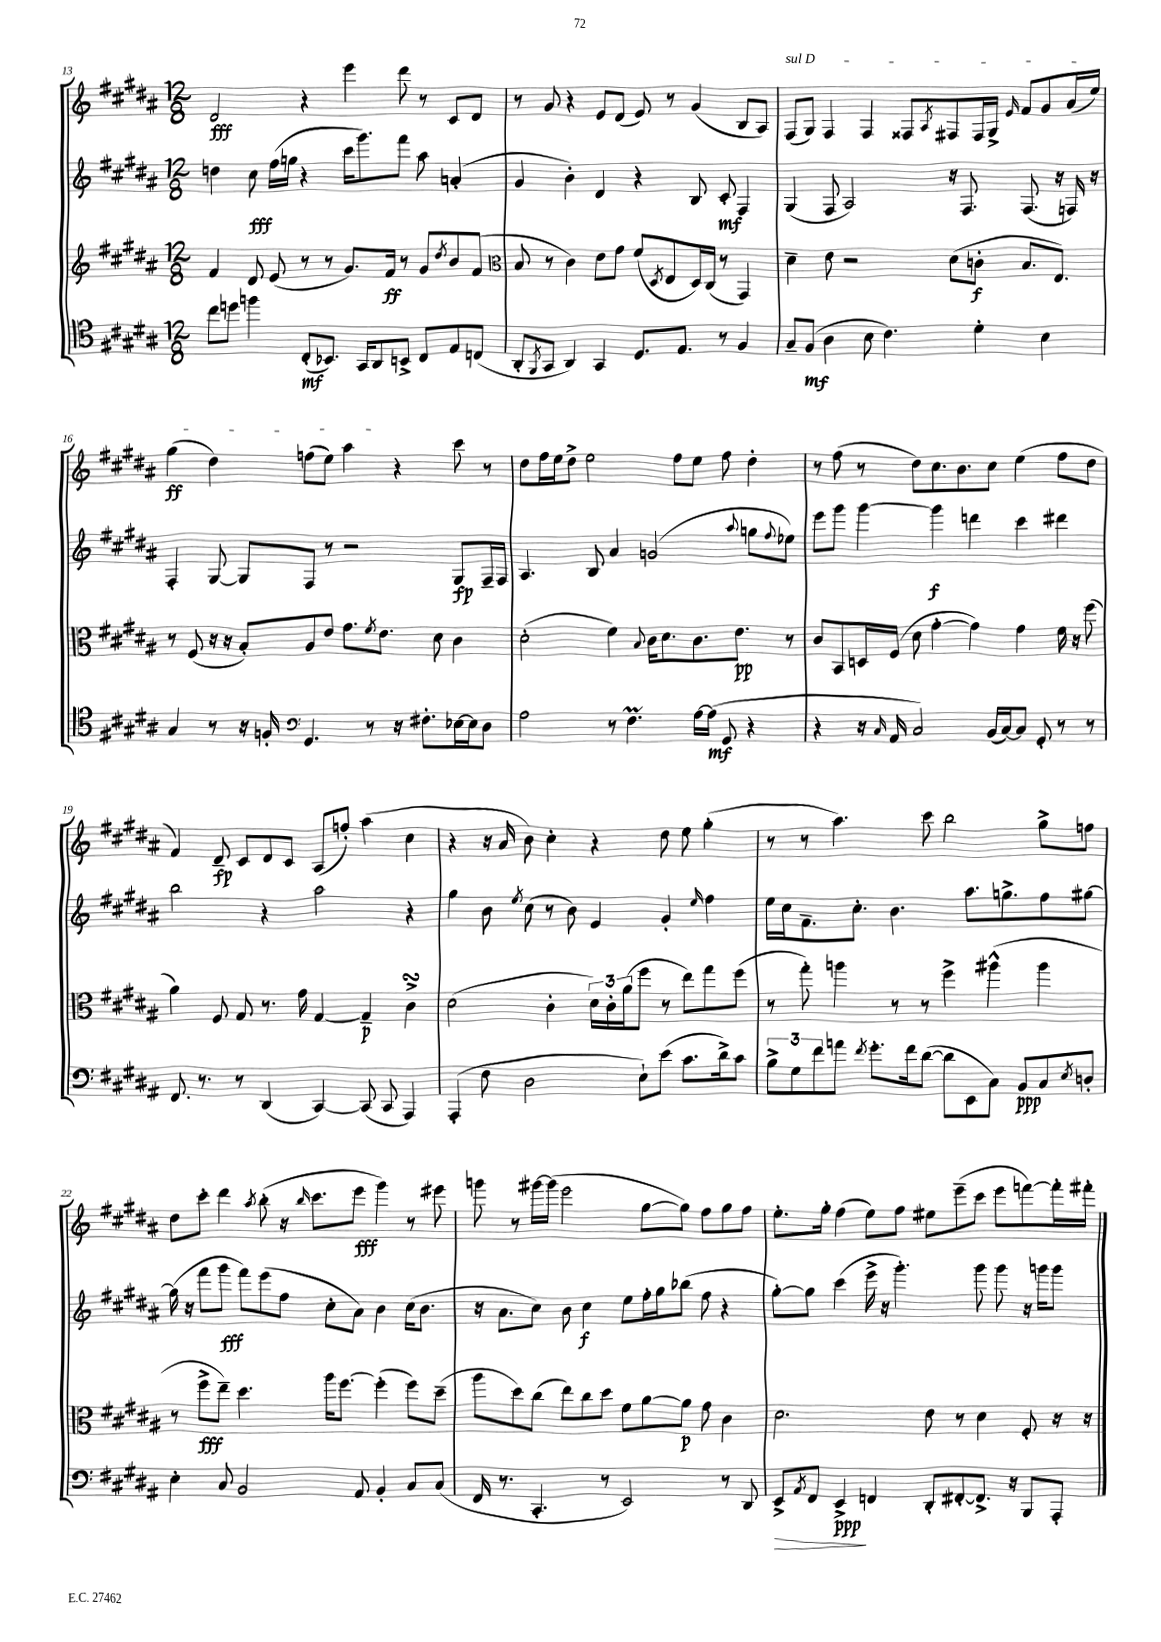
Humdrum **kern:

**kern	**dynam	**kern	**dynam	**kern	**dynam	**kern	**dynam
*part4	*part4	*part3	*part3	*part2	*part2	*part1	*part1
*staff4	*staff4	*staff3	*staff3	*staff2	*staff2	*staff1	*staff1
*clefC4	*	*clefG2	*	*clefG2	*	*clefG2	*
*k[f#c#g#d#a#]	*	*k[f#c#g#d#a#]	*	*k[f#c#g#d#a#]	*	*k[f#c#g#d#a#]	*
*M12/8	*	*M12/8	*	*M12/8	*	*M12/8	*
=13	=13	=13	=13	=13	=13	=13	=13
8cc#\L	.	4f#/	.	4ddn\	.	2d#/	fff
8ddn\J	.	.	.	.	.	.	.
4ffn\	.	8d#/	.	8cc#\	fff	.	.
.	.	(8e/	.	(16ff#\LL	.	.	.
.	.	.	.	16ggn\JJ	.	.	.
(8C#'/L	mf	8r	.	4r	.	4r	.
8.BB-X/J)	.	8r	.	.	.	.	.
.	.	8.g#/L)	.	16ccc#\KL	.	4eee\	.
16GG#/KL	.	.	.	8.ggg#\)	.	.	.
8AA#/	.	.	.	.	.	.	.
.	.	16f#/Jk	ff	.	.	.	.
8BBn^/J	.	8r	.	8fff#\J	.	8ddd#\	.
8C#/L	.	8g#/L	.	8aa#\	.	8r	.
.	.	8qdd#/	.	.	.	.	.
8E/	.	8b/	.	(4an'/	.	8c#/L	.
(8Cn/J	.	(8f#/J	.	.	.	8d#/J	.
=14	=14	=14	=14	=14	=14	=14	=14
*	*	*clefC3	*	*	*	*	*
8AA#'/L	.	8B/	.	4g#/	.	8r	.
8qFF#/	.	.	.	.	.	.	.
8GG#/J	.	8r	.	.	.	8g#/	.
4AA#/)	.	4c#\)	.	4b'\)	.	4r	.
4GG#/	.	8e\L	.	4d#/	.	8e/L	.
.	.	8g#\J	.	.	.	(8d#/J	.
8.D#/L	.	(8f#/L	.	4r	.	8e/)	.
.	.	8qD#/	.	.	.	.	.
.	.	8E/	.	.	.	8r	.
8.E/J	.	.	.	.	.	.	.
.	.	16D#/L)	.	8B/	.	(4g#/	.
.	.	(16C#/JJ	.	.	.	.	.
8r	.	8r	.	8c#'/	mf	.	.
4F#/	.	4GG#/)	.	4F#/	.	8B/L	.
.	.	.	.	.	.	8A#/J)	.
=15	=15	=15	=15	=15	=15	=15	=15
!	!	!	!	!	!	!LO:TX:a:i:t=sul D	!
8G#~/L	.	4d#~\	.	(4G#/	.	(8F#/L	.
(8F#/J	mf	.	.	.	.	8G#/J)	.
4A#\	.	8e\	.	8F#/	.	4F#/	.
.	.	2r	.	2A#/)	.	.	.
8B\	.	.	.	.	.	4F#/	.
4.c#\)	.	.	.	.	.	.	.
.	.	.	.	.	.	8F##X/L	.
.	.	.	.	.	.	8qA#/	.
.	.	(8d#\L	.	16r	.	8F#X/	.
.	.	.	.	8.F#/	.	.	.
4d#'\	.	8cn'\J	f	.	.	16F#/L	.
.	.	.	.	.	.	16G#^/JJ	.
.	.	.	.	.	.	16qqe/	.
.	.	8.B/L	.	(8.F#/	.	8f#/L	.
4B\	.	.	.	.	.	8g#/	.
.	.	8.E/J)	.	16r	.	.	.
.	.	.	.	16Fn/)	.	(16a#/L	.
.	.	.	.	16r	.	16ee/JJ)	.
!!LO:LB:g=z
=16	=16	=16	=16	=16	=16	=16	=16
4G#/	.	8r	.	4F#'/	.	(4gg#\	ff
.	.	(8F#/	.	.	.	.	.
8r	.	16r	.	[8G#/	.	4dd#\)	.
.	.	16r	.	.	.	.	.
16r	.	8B'/L)	.	8G#/L]	.	.	.
16Fn'/	.	.	.	.	.	.	.
*clefF4	*	*	*	*	*	*	*
4.GG#/	.	8A#/	.	8F#/J	.	(8ffn\L	.
.	.	8e/J	.	8r	.	8ee\J)	.
.	.	8.g#\L	.	2r	.	4aa#\	.
8r	.	.	.	.	.	.	.
.	.	8qf#/	.	.	.	.	.
.	.	8.e\J	.	.	.	.	.
16r	.	.	.	.	.	4r	.
8.F#X'\L	.	.	.	.	.	.	.
.	.	8d#\	.	.	.	.	.
[16E-X\L	.	4c#\	.	8G#/L	fp	8ccc#\	.
16E-\J]	.	.	.	.	.	.	.
8D#\J	.	.	.	16F#~/L	.	8r	.
.	.	.	.	16F#/JJ	.	.	.
=17	=17	=17	=17	=17	=17	=17	=17
2A#\	.	(2d#'\	.	4.A#/	.	8dd#\L	.
.	.	.	.	.	.	16ff#\L	.
.	.	.	.	.	.	16ee\J	.
.	.	.	.	.	.	8dd#^\J	.
.	.	.	.	8B/	.	2ee\	.
8r	.	4f#\)	.	4a#/	.	.	.
4.F#M\	.	.	.	.	.	.	.
.	.	8qqB/	.	.	.	.	.
.	.	16c#\KL	.	(2gn/	.	.	.
.	.	8.d#\	.	.	.	.	.
.	.	.	.	.	.	8ff#\L	.
[16A#\LL	.	8.c#\	.	.	.	8ee\J	.
(16A#\JJ]	mf	.	.	.	.	.	.
8GG#/	.	.	.	.	.	8ff#\	.
.	.	8.e\J	pp	.	.	.	.
.	.	.	.	8qqaa#/	.	.	.
4r	.	.	.	8ggn\L	.	4dd#'\	.
.	.	.	.	8qqff#/	.	.	.
.	.	8r	.	8ee-X\J)	.	.	.
=18	=18	=18	=18	=18	=18	=18	=18
4r	.	8c#/L	.	8eee\L	.	8r	.
.	.	8BB/	.	8ggg#\J	.	(8ff#\	.
16r	.	16Dn/L	.	[4ggg#\	.	8r	.
16qqC#/	.	.	.	.	.	.	.
16AA#/	.	(16F#/JJ	.	.	.	.	.
2C#/)	.	8d#\	.	.	.	8dd#\L)	.
.	.	[4g#'\	.	4ggg#\]	f	8.cc#\	.
.	.	.	.	.	.	8.b\	.
.	.	4g#\])	.	4dddn\	.	.	.
(16BB/LL	.	.	.	.	.	8cc#\J	.
[16C#/J)	.	.	.	.	.	.	.
8C#/J]	.	4g#\	.	4ccc#\	.	(4ee\	.
8GG#'/	.	.	.	.	.	.	.
8r	.	16f#\	.	4ddd#X\	.	8ff#\L	.
.	.	16r	.	.	.	.	.
8r	.	(8ff#\	.	.	.	8dd#\J	.
!!LO:LB:g=z
=19	=19	=19	=19	=19	=19	=19	=19
8.FF#/	.	4a#\)	.	2bb\	.	4f#/)	.
8.r	.	.	.	.	.	.	.
.	.	8F#/	.	.	.	8d#~/	fp
8r	.	8G#/	.	.	.	8c#/L	.
(4DD#/	.	8.r	.	4r	.	8d#/	.
.	.	.	.	.	.	8c#/J	.
.	.	16g#\	.	.	.	.	.
[4CC#/)	.	[4G#/	.	2aa#\	.	(8A#/L	.
.	.	.	.	.	.	8ffn'/J)	.
(8CC#/]	.	4G#~/]	p	.	.	(4aa#\	.
8CC#/	.	.	.	.	.	.	.
4AAA#/)	.	4c#sSSS^\	.	4r	.	4cc#\	.
=20	=20	=20	=20	=20	=20	=20	=20
(4AAA#'/	.	(2d#\	.	4gg#\	.	4r	.
8F#\	.	.	.	8b\	.	16r	.
.	.	.	.	.	.	16a#/	.
.	.	.	.	8qee/	.	.	.
2D#\	.	.	.	(8cc#\	.	8b\)	.
.	.	4c#'\	.	8r	.	4cc#'\	.
.	.	.	.	8b\)	.	.	.
.	.	24d#\LL)	.	4e/	.	4r	.
.	.	24c#'\	.	.	.	.	.
.	.	(24a#\J	.	.	.	.	.
8E`\L)	.	8ff#\J	.	.	.	.	.
(8e\J	.	8r	.	4g#'/	.	8dd#\	.
8.c#\L	.	8ee\L)	.	.	.	8ee\	.
.	.	.	.	16qqee/	.	.	.
.	.	8gg#\	.	4ff#\	.	(4gg#'\	.
16d#^\k)	.	.	.	.	.	.	.
8c#\J	.	(8ff#\J	.	.	.	.	.
=21	=21	=21	=21	=21	=21	=21	=21
12B^\L	.	8r	.	16ee\LL	.	8r	.
.	.	.	.	16cc#\J	.	.	.
12G#\	.	.	.	.	.	.	.
.	.	8gg#'\)	.	8.f#~\	.	8r	.
12f#\	.	.	.	.	.	.	.
8an\J	.	4aan\	.	.	.	4.aa#\)	.
.	.	.	.	8.cc#'\J	.	.	.
8qf#/	.	.	.	.	.	.	.
8.g#'\L	.	.	.	.	.	.	.
.	.	8r	.	4.b\	.	.	.
16f#\k	.	.	.	.	.	.	.
([8d#\J	.	8r	.	.	.	8ccc#\	.
8d#\L]	.	4ff#^\	.	.	.	2bb\	.
8EE\	.	.	.	8.aa#\L	.	.	.
8C#\J)	.	(4aa#X^^\	.	.	.	.	.
.	.	.	.	8.ggn^\	.	.	.
8BB/L	ppp	.	.	.	.	.	.
8C#/	.	4aa#\	.	8ff#\	.	8gg#^\L	.
8qE/	.	.	.	.	.	.	.
8Dn'/J	.	.	.	[8gg#X\J	.	8ffn\J	.
!!LO:LB:g=z
=22	=22	=22	=22	=22	=22	=22	=22
4E'\	.	8r	.	(16gg#\]	.	8dd#\L	.
.	.	.	.	16r	.	.	.
.	.	8ff#^\L	fff	8fff#\L	.	8ccc#'\J	.
8C#/	.	8ee~\J)	.	8ggg#\J	fff	4ddd#\	.
2BB/	.	4.dd#\	.	8fff#\L)	.	.	.
.	.	.	.	.	.	8qaa#/	.
.	.	.	.	(8eee\	.	(8bb'\	.
.	.	.	.	8ff#\J	.	16r	.
.	.	.	.	.	.	16qqbb/	.
.	.	.	.	.	.	8.ccc#\L	.
.	.	16aa#\KL	.	8cc#'\L	.	.	.
.	.	[8.ff#\J	.	.	.	.	.
8AA#/	.	.	.	8a#\J)	.	8eee\J	fff
4BB'/	.	(4ff#'\]	.	4b\	.	4ggg#\)	.
8C#/L	.	8ff#\L)	.	(16cc#\KL	.	8r	.
.	.	.	.	8.b\J	.	.	.
(8C#/J	.	(8dd#~\J	.	.	.	8eee#X\	.
=23	=23	=23	=23	=23	=23	=23	=23
16FF#/	.	8aa#\L	.	16r	.	8gggn\	.
8.r	.	.	.	8.a#\L	.	.	.
.	.	8dd#\)	.	.	.	8r	.
4.CC#'/	.	(8cc#\J	.	8cc#\J)	.	[16ggg#X\LL	.
.	.	.	.	.	.	(16ggg#\JJ]	.
.	.	8ee\L)	.	8b\	.	2eee\	.
.	.	8cc#\	.	4cc#\	f	.	.
8r	.	8dd#\J	.	.	.	.	.
2EE/)	.	8f#\L	.	8ee\L	.	.	.
.	.	[8a#\	.	16ff#'\L	.	[8gg#\L	.
.	.	.	.	16gg#\J	.	.	.
.	.	8a#\J]	p	(8bb-X\J	.	8gg#\J])	.
.	.	8g#\	.	8ff#\	.	8ff#\L	.
8r	.	4c#\	.	4r	.	8gg#\	.
8DD#/	.	.	.	.	.	8ff#\J	.
=24	=24	=24	=24	=24	=24	=24	=24
!	!LO:HP:b	!	!	!	!	!	!
8EE^/L	>	2.d#\	.	[8gg#'\L)	.	8.ee'\L	.
8qAA#/	.	.	.	.	.	.	.
8FF#/J	.	.	.	8gg#\J]	.	.	.
.	.	.	.	.	.	16gg#'\Jk	.
4EE^/	ppp	.	.	(4ccc#\	.	(4ff#\	.
4FFn/	]	.	.	16eee^\	.	8ee\L)	.
.	.	.	.	16r	.	.	.
.	.	.	.	4.ggg#'\)	.	8ff#\J	.
8DD#'/L	.	8e\	.	.	.	8ee#X\L	.
[8FF#X'/	.	8r	.	.	.	(8eee~\	.
8.FF#^/J]	.	4d#\	.	8ggg#\	.	8ccc#\J	.
.	.	.	.	8ggg#\	.	8eee\L	.
16r	.	.	.	.	.	.	.
8BBB/L	.	8F#'/	.	16r	.	[8fffn\)	.
.	.	.	.	16gggn\KL	.	.	.
8AAA#'/J	.	16r	.	8ggg\J	.	16fff'\L]	.
.	.	16r	.	.	.	16fff#X'\JJ	.
==	==	==	==	==	==	==	==
*-	*-	*-	*-	*-	*-	*-	*-
